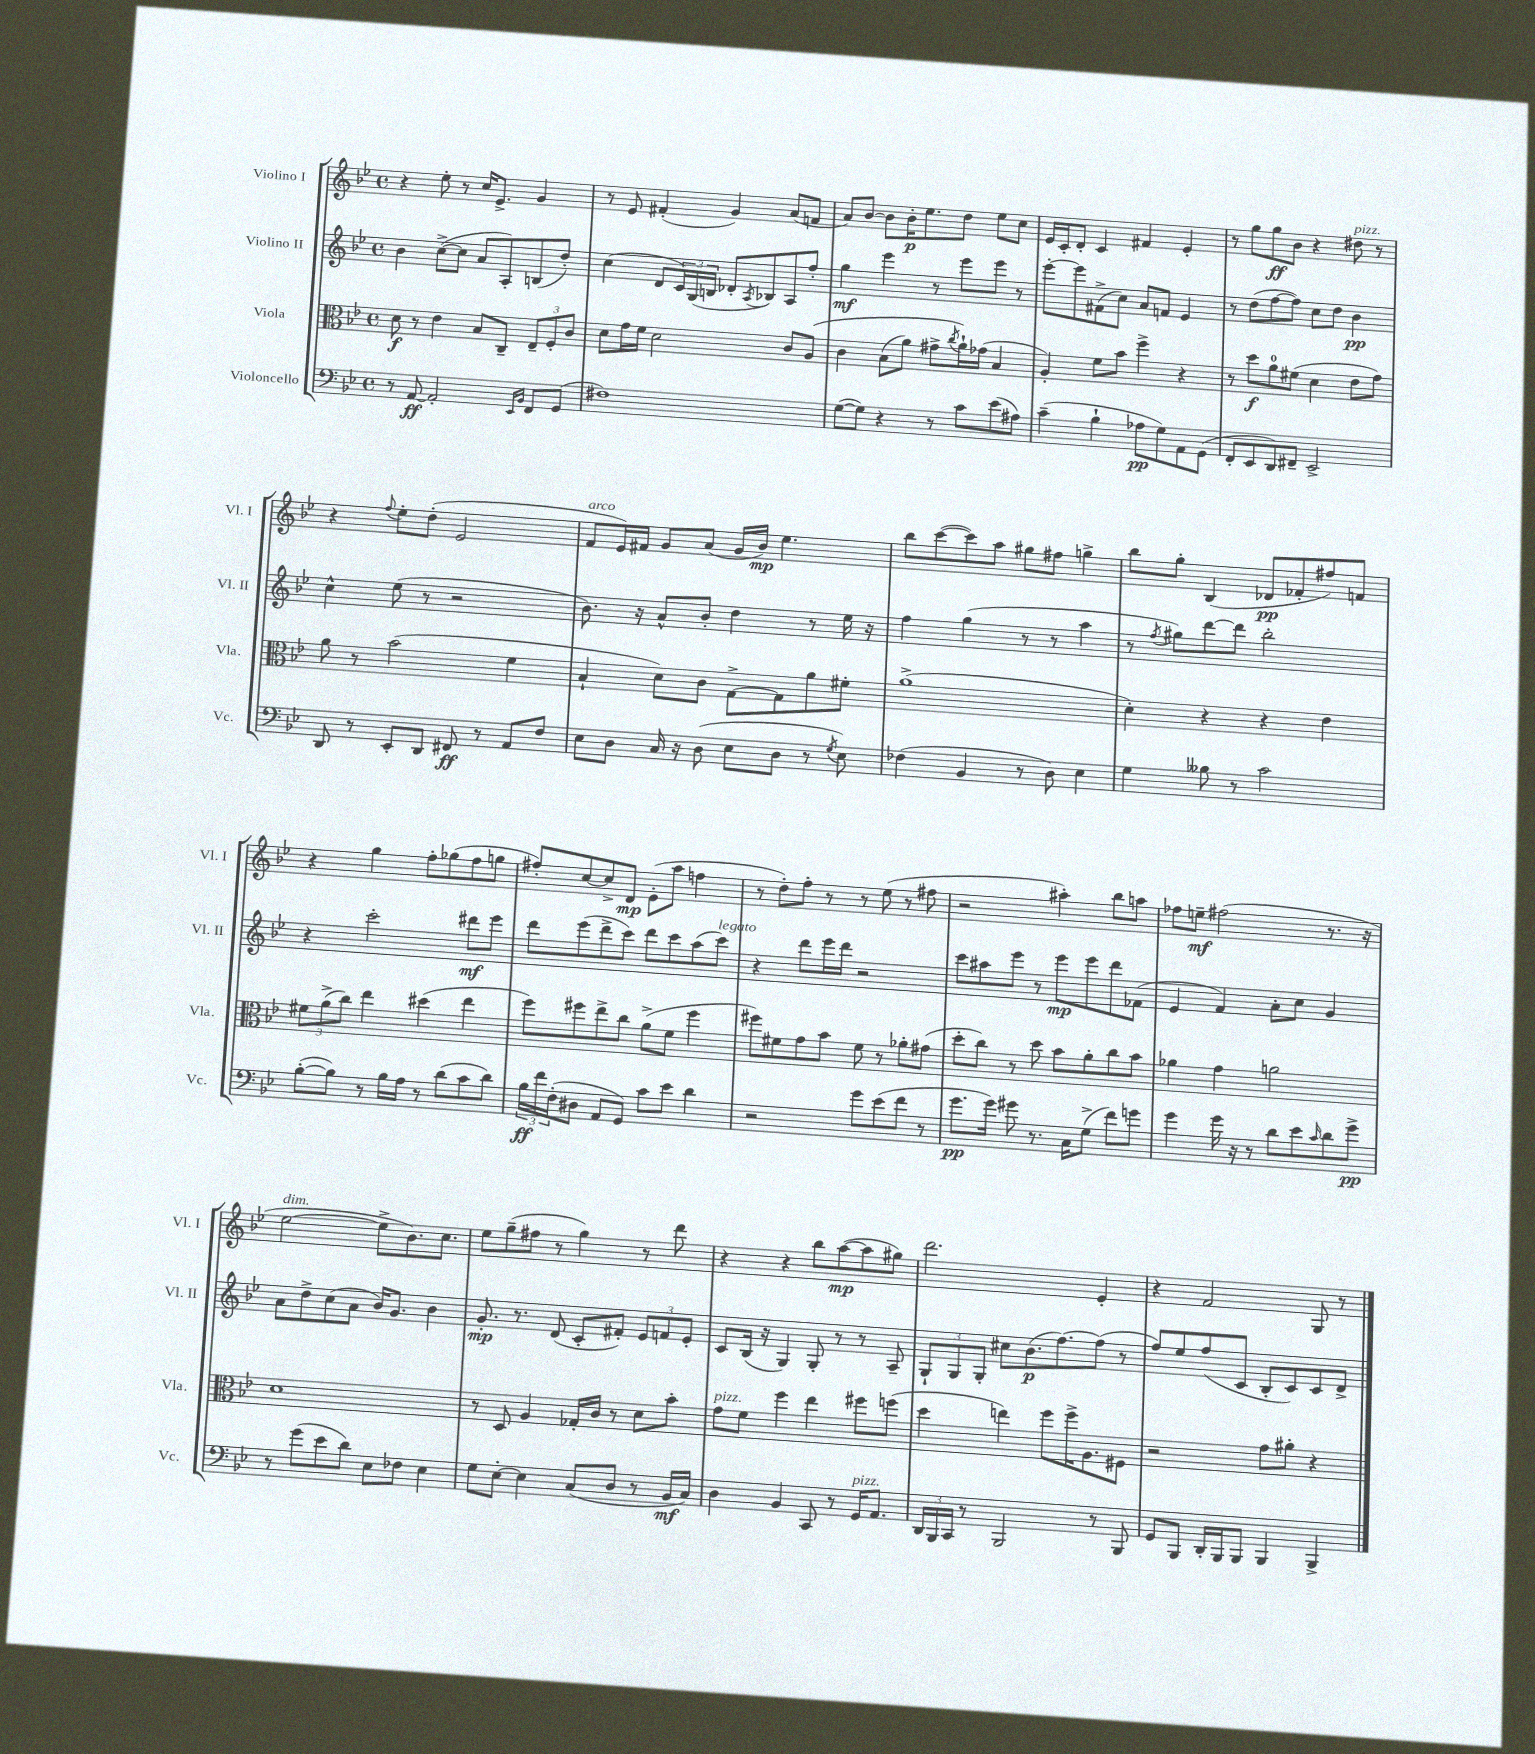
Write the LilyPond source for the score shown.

<<
\new StaffGroup <<
\new Staff = "s0" \with { instrumentName = "Violino I" shortInstrumentName = "Vl. I" } {
    \clef treble \key bes \major \defaultTimeSignature \time 4/4
    r4 ees''8-. r8 c''16 ees'8.-> g'4 |
    r8 ees'8 fis'4-.( g'4) a'8( f'8 |
    a'8) bes'8~ bes'8 bes'16-.\p ees''8. d''8 ees''8 c''8 |
    ees'16 c'16-. d'8-. c'4 fis'4 ees'4-. |
    r8 g''8 g''8\ff bes'8 r4 dis''8^\markup { \italic "pizz." } r8 |
    r4 \appoggiatura { f''8 } ees''8-. d''8-.( ees'2 |
    f'8^\markup { \italic "arco" } ees'16) fis'16 g'8 a'8( g'16 bes'16\mp) ees''4. |
    bes''8 c'''8~( c'''8) a''8 gis''8 fis''8 g''4-> |
    bes''8 g''8-. bes4( des'8\pp fes'8-. fis''8) f'8 |
    r4 g''4 f''8-. ges''8( f''8 g''8 |
    fis''8-.) c''8~ c''8-> d'8\mp ees'8-.( a''8 f''4 |
    r8 d''8-.) f''8-. r8 r8 ees''8( r8 fis''8 |
    r2 ais''4-.) bes''8 a''8 |
    fes''8 e''8--\mf fis''2( r8. r16 |
    ees''2~^\markup { \italic "dim." } ees''8-> bes'8.) c''8. |
    ees''8 g''8--( fis''8 r8 g''4) r8 d'''8 |
    r4 r4 bes''8 a''8~\mp( a''8 gis''8) |
    d'''2. ees'4-. |
    r4 f'2 g8 r8 \bar "|." |
}
\new Staff = "s1" \with { instrumentName = "Violino II" shortInstrumentName = "Vl. II" } {
    \clef treble \key bes \major \defaultTimeSignature \time 4/4
    bes'4 c''8~->( c''8 a'8 a8-.) b8( d''8-.) |
    c''4( d'8 \tuplet 3/2 { c'16) g16( b16 } des'8-. \acciaccatura { a8 } bes8) a8 f''8-. |
    g''4\mf ees'''4 r8 ees'''8 ees'''8 r8 |
    ees'''8~-. ees'''8 fis'8->( c''8) a'8 f'8 ees'4 |
    r8 d''8( f''8~ f''8) c''8 d''8 bes'4\pp |
    c''4-^ ees''8( r8 r2 |
    bes'8.) r16 a'8-^ bes'8-. d''4 r8 ees''16 r16 |
    f''4 g''4( r8 r8 a''4 |
    r8 \acciaccatura { f''8 } gis''8) d'''8~ d'''8 bes''2-. |
    r4 c'''2-. dis'''8\mf ees'''8 |
    d'''8 ees'''8( d'''8-> c'''8) d'''8 c'''8 a''8( c'''8^\markup { \italic "legato" }) |
    r4 d'''8 ees'''16 d'''16 r2 |
    c'''8 ais''8 ees'''8 r8 ees'''8\mp ees'''8 d'''8 fes'8( |
    ees'4 f'4) a'8-. c''8 g'4 |
    a'8 d''8-> c''8( a'8 bes'16) g'8. bes'4 |
    g'8.-.\mp r8. d'8( c'8-. fis'8-.) \tuplet 3/2 { ees'8 f'8 ees'8-. } |
    c'8 bes16( r16 g4) g8-. r8 r8 a8-- |
    \tuplet 3/2 { g8-! g8 g8-. } cis''8 bes'8.\p( f''8.~) f''8( r8 |
    f''8) ees''8 f''8( c'8 bes8-. c'8) c'8 d'8-> \bar "|." |
}
\new Staff = "s2" \with { instrumentName = "Viola" shortInstrumentName = "Vla." } {
    \clef alto \key bes \major \defaultTimeSignature \time 4/4
    d'8\f r8 ees'4 bes8 c8-- \tuplet 3/2 { ees8-- f8-. c'8 } |
    d'8 g'16 f'16 d'2 c'8 a8\( |
    c'4 bes8( a'8) gis'8-> \acciaccatura { c''8 } a'16-!\) ges'16( bes4 |
    a4-.) f'8 bes'8 f''4-> r4 |
    r8 d''8\f a'8-0 fis'8( d'4 ees'8 g'8) |
    a'8 r8 bes'2( f'4 |
    bes4-! d'8) c'8 g8~-> g8 a'8 fis'8-. |
    a'1->( |
    d'4-.) r4 r4 ees'4 |
    \tuplet 3/2 { fis'8 a'8->( c''8) } ees''4 dis''4( ees''4 |
    f''8) fis''8 ees''8-> c''8 a'8->( f'8 fis''4 |
    fis''8) fis'8 g'8 bes'8 fis'8 r8 aes'8-. gis'8( |
    d''8-. c''8) r8 d''8 bes'8 a'8-. c''8 bes'8 |
    aes'4 g'4 a'2 |
    d'1 |
    r8 d8 a4 ges16-. c'16 r8 d'8 bes'8-. |
    g'8^\markup { \italic "pizz." } f'8 f''4 ees''4 fis''8 f''8( |
    d''4 e''4) f''8 f''16-> a8. fis8 |
    r2 g'8 ais'8-. r4 \bar "|." |
}
\new Staff = "s3" \with { instrumentName = "Violoncello" shortInstrumentName = "Vc." } {
    \clef bass \key bes \major \defaultTimeSignature \time 4/4
    r8 a,8~\ff a,2-. \grace { ees,16 bes,16 } f,8 g,8( |
    fis1) |
    g8~( g8) r4 r8 c'8 ees'8( ais8) |
    c'4--( bes4-! aes8\pp g8) a,8 g,8( |
    f,8-. ees,8 d,8) fis,8-- ees,2-> |
    d,8 r8 ees,8-. d,8 fis,8\ff r8 a,8 f8 |
    ees8 d8 c16 r16 d8( ees8 d8 r8 \acciaccatura { g8 } ees8) |
    fes4( bes,4 r8 d8) ees4 |
    g4 beses8 r8 c'2 |
    bes8~-.( bes8) r8 bes16 a16 r8 d'8( c'8 d'8) |
    \tuplet 3/2 { bes16\ff f'16 f16-.( } dis8 a,8 g,8) c'8 ees'8 d'4 |
    r2 g'8 ees'8( f'8 r8 |
    g'8.\pp g'16) gis'8 r8. c16 g8->( f'8) g'8 |
    g'4 g'16 r16 r8 d'8 ees'8 \grace { c'16 } d'8 g'8->\pp |
    r8 g'8( ees'8 d'8) ees8 fes8 ees4 |
    g8 ees8~-. ees4 c8( d8 r8 bes,16\mf c16) |
    d4 bes,4 c,8 r8 g,16^\markup { \italic "pizz." } a,8. |
    \tuplet 3/2 { d,16 bes,,16 c,16 } r8 bes,,2 r8 bes,,8 |
    g,8 bes,,8 d,16-. bes,,16 bes,,8 bes,,4 bes,,4-> \bar "|." |
}
>>
>>
\layout { \context { \Score \remove "Bar_number_engraver" } }
